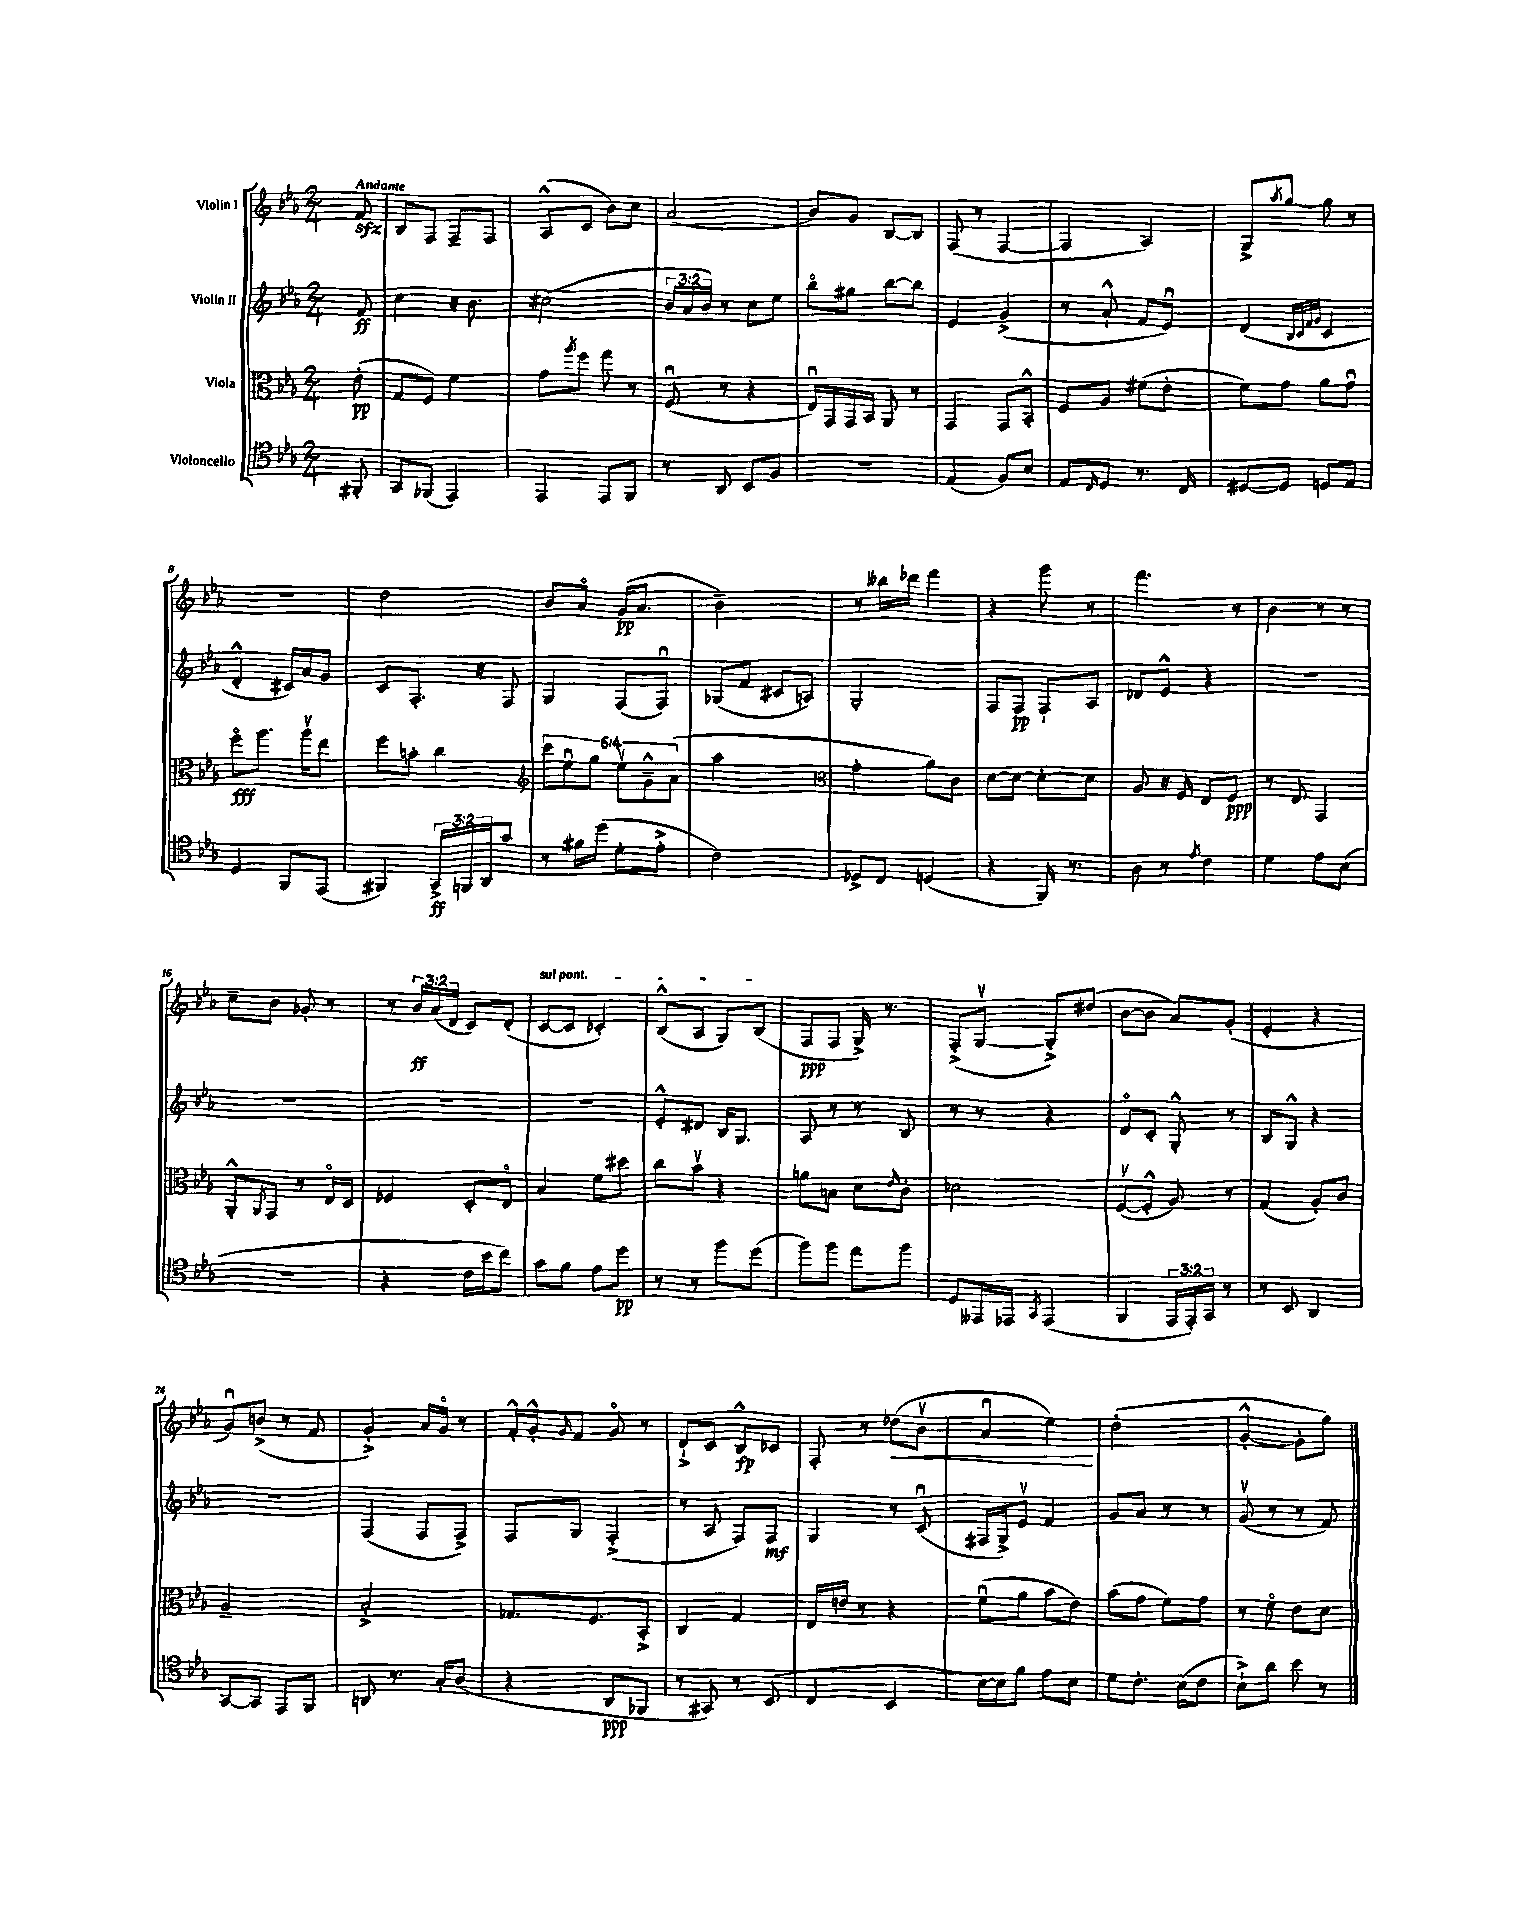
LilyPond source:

<<
\new StaffGroup <<
\new Staff = "s0" \with { instrumentName = "Violin I" } {
    \clef treble \key ees \major \numericTimeSignature \time 2/4 \override Staff.TupletNumber.text = #tuplet-number::calc-fraction-text \partial 8 \tempo "Andante"
    f'8\sfz |
    bes8 f8 f8-- f8 |
    aes8-^( c'8 bes'8) c''8 |
    aes'2( |
    bes'8) g'8 bes8~ bes8 |
    f8( r8 f4~ |
    f4 aes4) |
    g8-> \acciaccatura { aes''8 } g''8~ g''8 r8 |
    R2 |
    d''2 |
    bes'8 aes'8\flageolet g'16\pp( aes'8. |
    bes'2--) |
    r8 beses''16 des'''16 f'''4 |
    r4 g'''8 r8 |
    f'''4. r8 |
    bes'4 r8 r8 |
    c''8-- bes'8 ges'8-. r8 |
    r8 \tuplet 3/2 { bes'16\ff aes'16( d'16 } c'8) d'8-.( |
    \once \override TextSpanner.bound-details.left.text = \markup { \italic "sul pont." } c'8~\startTextSpan c'8 ces'4-.) |
    bes8-^( aes8 g8) bes8\stopTextSpan( |
    f8\ppp f8 g16->) r8. |
    f8-.->( g8~\upbow g8-.->) dis''8( |
    bes'8~ bes'8 aes'8) g'8-.( |
    ees'4-. r4 |
    g'8\downbow) b'8->( r8 f'8 |
    g'4-.->) aes'16 g'16\flageolet r8 |
    f'16-.-^ g'16-.-^ \grace { g'16 } f'8 g'8\flageolet r8 |
    d'8-!-> c'8 bes8-^\fp ces'8 |
    f8-. r8 des''8\<( bes'8\upbow |
    aes'4\downbow ees''4\!) |
    d''2-.( |
    g'4~-.-^ g'8-. g''8) \bar "|." |
}
\new Staff = "s1" \with { instrumentName = "Violin II" } {
    \clef treble \key ees \major \numericTimeSignature \time 2/4 \override Staff.TupletNumber.text = #tuplet-number::calc-fraction-text \partial 8
    f'8\ff |
    c''4 r16 bes'8. |
    cis''2( |
    \tuplet 3/2 { bes'16 aes'16 bes'16) } r8 c''8 ees''8 |
    bes''8\flageolet gis''8 bes''8~ bes''8 |
    ees'4 g'4->( |
    r8 aes'8-!-^ f'8 ees'8\downbow) |
    d'4( \grace { bes32 c'32 f'32 g'32 } c'4 |
    d'4-.-^ cis'16) aes'16 g'8 |
    c'8 f8.-. r16 f8 |
    g4 f8( f8\downbow) |
    ges8( f'8 cis'8 a8) |
    g2-. |
    f8 f8\pp f8-! aes8 |
    des'8 ees'8-^ r4 |
    R2 |
    R2 |
    R2 |
    R2 |
    ees'8-.-^ dis'8 bes16 g8. |
    aes8 r8 r8 bes8 |
    r8 r8 r4 |
    d'8\flageolet c'8-. g8-.-^ r8 |
    bes8 g8-^ r4 |
    R2 |
    f4( f8 f8->) |
    f8 g8 f4-.->( |
    r8 aes8 f8) f8\mf |
    g4 r8 c'8\downbow( |
    fis16 g16->) ees'8\upbow f'4 |
    g'8 aes'8 r8 r8 |
    g'8\upbow( r8 r8 f'8) \bar "|." |
}
\new Staff = "s2" \with { instrumentName = "Viola" } {
    \clef alto \key ees \major \numericTimeSignature \time 2/4 \override Staff.TupletNumber.text = #tuplet-number::calc-fraction-text \partial 8
    ees'8-.\pp( |
    g8 f8) f'4 |
    g'8 \acciaccatura { aes''8 } f''8 g''8 r8 |
    f8\downbow( r8 r4 |
    ees16\downbow) g,16 g,16 bes,16 aes,8 r8 |
    g,4 g,8 bes,8-.-^ |
    f8 aes8 fis'8( ees'8-. |
    f'8) g'8 aes'8 g'8\downbow |
    f''8\flageolet\fff aes''8. aes''16\upbow ees''8 |
    f''8 b'8-. c''4 |
    \clef treble \tuplet 6/4 { c'''8 ees''8\downbow g''8 ees''8\upbow g'8---^ aes'8( } |
    aes''2 |
    \clef alto g'4-. aes'8) c'8 |
    d'8~ d'8~ d'8~-. d'8 |
    aes8 r16 f16 ees8 f8\ppp |
    r8 ees8 g,4 |
    aes,8-.-^ \acciaccatura { aes,8 } g,8 r8 ees16\flageolet d16 |
    fes4 d8-. ees8\flageolet |
    bes4 f'8 dis''8 |
    c''8 bes'8\upbow r4 |
    a'8 b8 d'8 \grace { ees'16 } c'8-. |
    des'2 |
    f8~\upbow( f8-.-^ aes8) r8 |
    g4( aes8-.) c'8 |
    aes2-- |
    bes2-.-> |
    ges8. f8. bes,8-.-> |
    c4 g4 |
    ees16 e'16 r8 r4 |
    f'8\downbow( aes'8 bes'8 ees'8) |
    bes'8( g'8 f'8) g'8 |
    r8 f'8\flageolet ees'8 d'8 \bar "|." |
}
\new Staff = "s3" \with { instrumentName = "Violoncello" } {
    \clef tenor \key ees \major \numericTimeSignature \time 2/4 \override Staff.TupletNumber.text = #tuplet-number::calc-fraction-text \partial 8
    fis,8-. |
    g,8 fes,8( ees,4) |
    ees,4 ees,8 f,8 |
    r8 aes,8 bes,8 f8 |
    r2 |
    ees4( f8) bes8 |
    ees8 \grace { c16 } d8 r8. c16 |
    dis8~ dis8 d8 ees8 |
    d4 f,8 ees,8( |
    fis,4) \tuplet 3/2 { g,16->\ff f,16 aes,16 } g'8 |
    r8 fis'16 d''16( d'8-. ees'8-.-> |
    c'2) |
    des8-> c8 d4( |
    r4 f,16) r8. |
    aes8 r8 \acciaccatura { ees'8 } c'4 |
    d'4 ees'8 bes8( |
    R2 |
    r4 c'16 bes'16 c''8) |
    g'8 f'8 ees'8 d''8\pp |
    r8 r8 f''8 d''8( |
    f''8) f''8 ees''8 f''8 |
    d8 eeses,16 ees,16 \acciaccatura { g,8 } ees,4( |
    f,4 \tuplet 3/2 { ees,16 ees,16-.) g,16 } r8 |
    r8 bes,8 aes,4 |
    g,8~ g,8 ees,8 f,8 |
    a,8 r8. g16-. aes8( |
    r4 aes,8\ppp fes,8 |
    r8 gis,8) r8 bes,8( |
    c4 bes,4 |
    bes16~) bes16 f'8 ees'8 bes8 |
    d'8 c'8.-. bes16( c'8 |
    bes8-!->) aes'8 bes'8 r8 \bar "|." |
}
>>
>>
